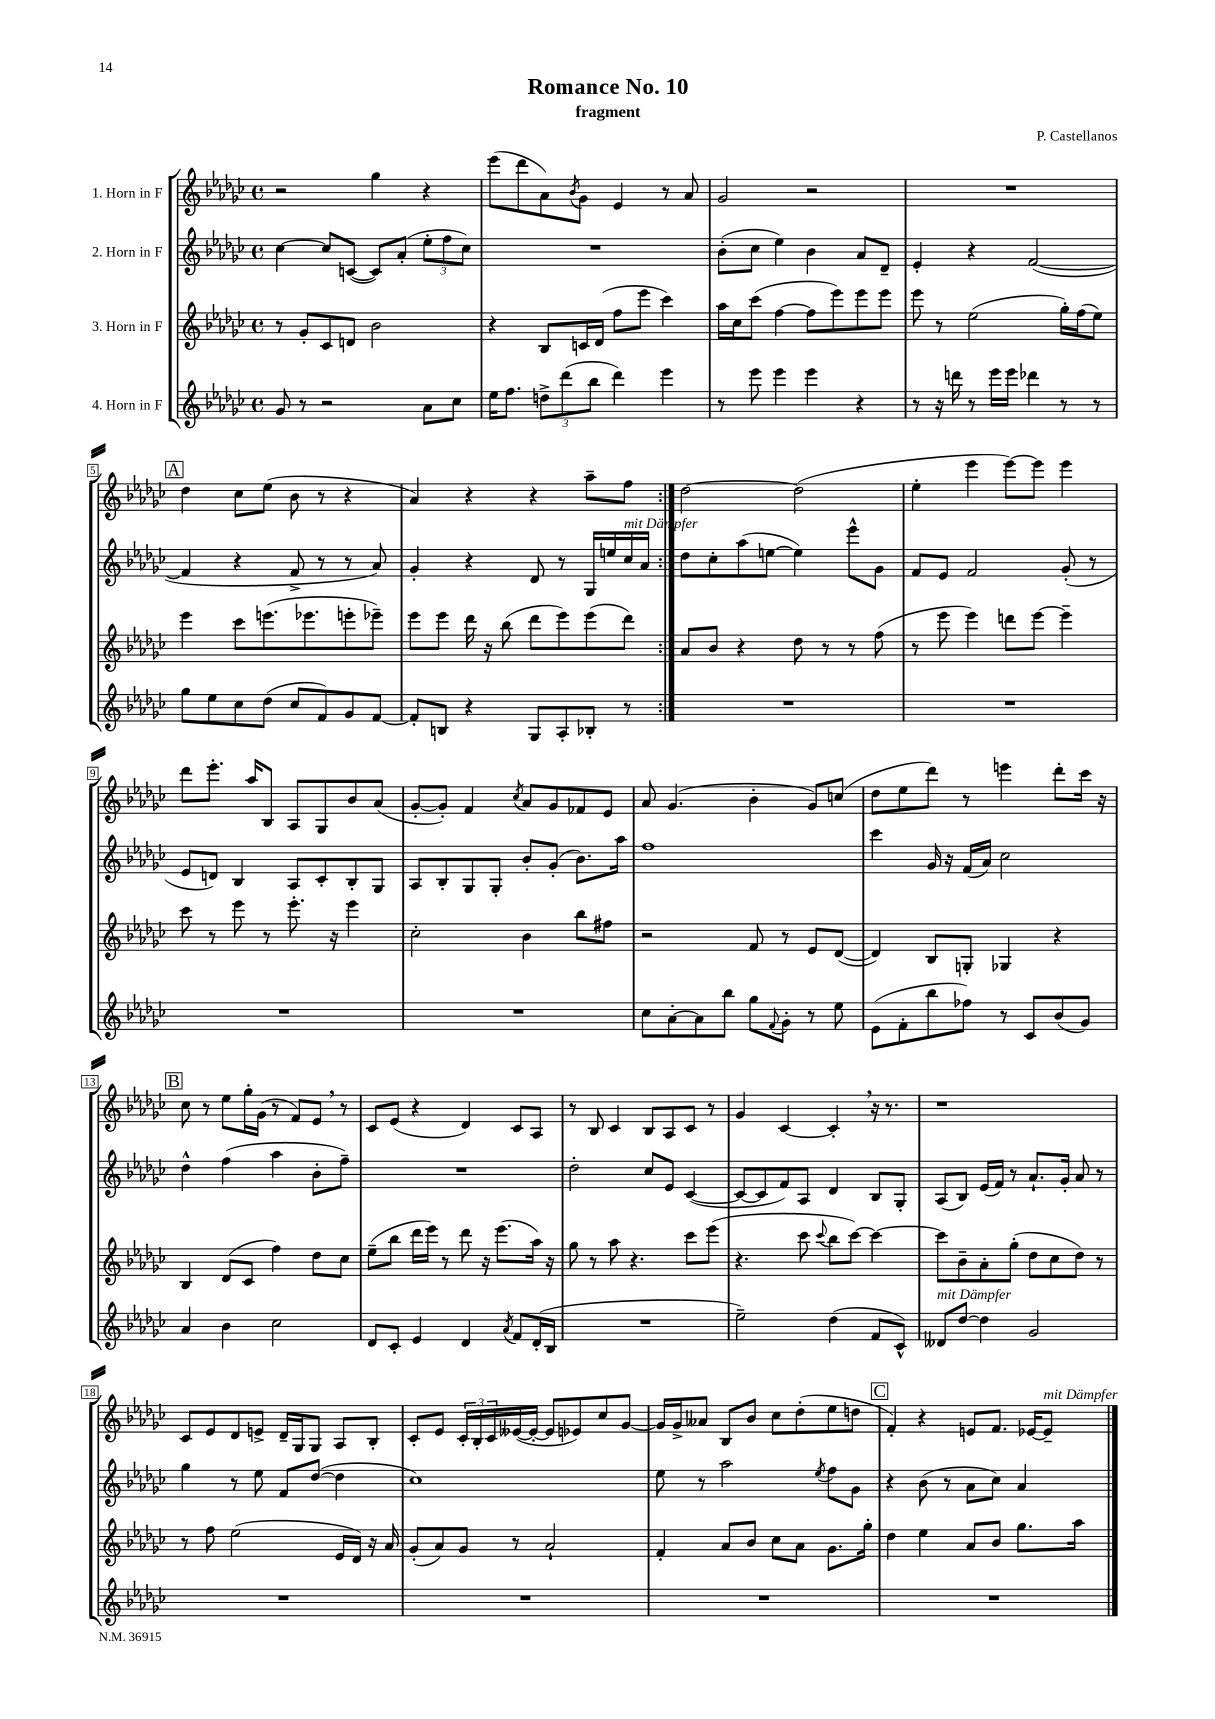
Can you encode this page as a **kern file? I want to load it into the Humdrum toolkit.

**kern	**kern	**kern	**kern
*part4	*part3	*part2	*part1
*staff4	*staff3	*staff2	*staff1
*I"4. Horn in F	*I"3. Horn in F	*I"2. Horn in F	*I"1. Horn in F
*clefG2	*clefG2	*clefG2	*clefG2
*k[b-e-a-d-g-c-]	*k[b-e-a-d-g-c-]	*k[b-e-a-d-g-c-]	*k[b-e-a-d-g-c-]
*M4/4	*M4/4	*M4/4	*M4/4
*met(c)	*met(c)	*met(c)	*met(c)
=1	=1	=1	=1
8g-/	8r	[4cc-\	2r
8r	8g-'/L	.	.
2r	8c-/	8cc-/L]	.
.	8dn/J	([8cn/J	.
.	2b-\	8c/L])	4gg-\
.	.	(8a-'/J	.
8a-\L	.	12ee-'\L	4r
.	.	12ff\	.
8cc-\J	.	.	.
.	.	12cc-\J)	.
=2	=2	=2	=2
16ee-\KL	4r	1r	(8eee-\L
8.ff\J	.	.	.
.	.	.	8ddd-\
12ddn^\L	8B-/L	.	8a-\)
(12ddd-\	.	.	.
.	.	.	8qb-/
.	16cn/L	.	8g-\J
12bb-\J	.	.	.
.	(16d-/JJ	.	.
4ddd-\)	8ff\L	.	4e-/
.	8eee-\J	.	.
4eee-\	4ccc-\)	.	8r
.	.	.	8a-/
=3	=3	=3	=3
8r	16aa-\LL	(8b-'\L	2g-/
.	16cc-\J	.	.
8eee-\	(8ccc-\J	8cc-\J	.
4eee-\	[4ff\	4ee-\)	.
4eee-\	8ff\L]	4b-\	2r
.	8eee-\)	.	.
4r	8eee-\	8a-/L	.
.	8eee-\J	8d-~/J	.
=4	=4	=4	=4
8r	8eee-\	4e-'/	1r
16r	8r	.	.
16dddn\	.	.	.
8r	(2ee-\	4r	.
16eee-\LL	.	.	.
16eee-\JJ	.	.	.
4ddd-X\	.	([2f/	.
8r	16gg-'\LL)	.	.
.	(16ff\J	.	.
8r	8ee-\J)	.	.
!!LO:LB:g=z
!!LO:REH:place=s1:t=A
=5	=5	=5	=5
8gg-\L	4eee-\	4f/]	4dd-\
8ee-\	.	.	.
8cc-\	8ccc-\L	4r	8cc-\L
(8dd-\J	(8.eeen\	.	(8ee-\J
8cc-/L	.	8f^/	8b-\
.	8.eee-X\	.	.
8f/)	.	8r	8r
8g-/	8eeen'\	8r	4r
[8f/J	8eee-X~\J)	8a-/)	.
=6	=6	=6	=6
8f'/L]	8eee-\L	4g-'/	4a-/)
8Bn/J	8eee-\J	.	.
4r	16ddd-\	4r	4r
.	16r	.	.
.	(8bb-\	.	.
8G-/L	8ddd-\L	8d-/	4r
8A-'/	8eee-\)	8r	.
8B-X'/J	(8eee-\	16G-/LL	8aa-~\L
.	.	16een/	.
!	!	!LO:TX:a:i:t=mit Dämpfer	!
8r	8ddd-\J)	16cc-/	8ff\J
.	.	16a-/JJ	.
=7:|!	=7:|!	=7:|!	=7:|!
1r	8a-/L	8dd-\L	[2dd-\
.	8b-/J	8cc-'\	.
.	4r	(8aa-\	.
.	.	[8een\J	.
.	8dd-\	4ee\])	(2dd-\]
.	8r	.	.
.	8r	8eee-^^\L	.
.	(8ff\	8g-\J	.
=8	=8	=8	=8
1r	8r	8f/L	4ee-'\
.	8eee-\	8e-/J	.
.	4eee-\)	2f/	4eee-\
.	8dddn\L	.	[8eee-\L)
.	[8eee-\J	.	8eee-\J]
.	4eee-~\]	(8g-'/	4eee-\
.	.	8r	.
!!LO:LB:g=z
=9	=9	=9	=9
1r	8ccc-\	8e-/L	8ddd-\L
.	8r	8dn/J)	8.eee-'\J
.	8eee-\	4B-/	.
.	.	.	16aa-/KL
.	8r	.	8B-/J
.	8.eee-'\	8A-/L	8A-/L
.	.	8c-'/	8G-/
.	16r	.	.
.	4eee-\	8B-'/	8b-/
.	.	8G-/J	(8a-/J
=10	=10	=10	=10
1r	2cc-'\	8A-/L	[8g-'/L
.	.	8B-'/	8g-'/J])
.	.	8G-/	4f/
.	.	8G-'/J	.
.	.	.	8qcc-/
.	4b-\	8b-'/L	8a-/L
.	.	(8g-'/J	8g-/
.	8bb-\L	8.b-\L)	8f-X/
.	8ff#X\J	.	8e-/J
.	.	16aa-\Jk	.
=11	=11	=11	=11
8cc-\L	2r	1ff	8a-/
[8a-'\	.	.	(4.g-/
8a-\]	.	.	.
8bb-\J	.	.	.
8gg-\L	8f/	.	4b-'\
8qqf/	.	.	.
8g-'\J	8r	.	.
8r	8e-/L	.	8g-/L)
8ee-\	([8d-/J	.	(8ccn/J
=12	=12	=12	=12
(8e-\L	4d-/])	4ccc-\	8dd-\L
8f'\	.	.	8ee-\
8bb-\	8B-/L	16g-/	8ddd-\J)
.	.	16r	.
8ff-X\J)	8Gn'/J	(16f/LL	8r
.	.	16a-/JJ)	.
8r	4G-X/	2cc-\	4eeen\
8c-/L	.	.	.
(8b-/	4r	.	8ddd-'\L
8g-/J)	.	.	16ccc-\Jk
.	.	.	16r
!!LO:LB:g=z
!!LO:REH:place=s1:t=B
=13	=13	=13	=13
4a-/	4B-/	4dd-^^\	8cc-\
.	.	.	8r
4b-\	(8d-/L	(4ff\	8ee-\L
.	8c-/J	.	16gg-'\L
.	.	.	(16g-\JJ
2cc-\	4ff\)	4aa-\	8r
.	.	.	8f/L)
.	8dd-\L	8b-'\L	8e-,/J
.	8cc-\J	8ff~\J)	8r
=14	=14	=14	=14
8d-/L	(8ee-~\L	1r	8c-/L
8c-'/J	8bb-\J	.	(8e-/J
4e-/	16ddd-\LL	.	4r
.	16eee-\JJ)	.	.
.	8r	.	.
4d-/	8ddd-\	.	4d-/)
.	16r	.	.
.	(8.eee-\L	.	.
8qa-/	.	.	.
8f/L	.	.	8c-/L
(16d-'/L	16aa-\Jk)	.	8A-/J
16B-/JJ	16r	.	.
=15	=15	=15	=15
1r	8gg-\	2dd-'\	8r
.	8r	.	8B-/
.	8aa-\	.	4c-/
.	4.r	.	.
.	.	8cc-/L	8B-/L
.	.	8e-/J	8A-/
.	8ccc-\L	([4c-/	8c-/J
.	(8eee-\J	.	8r
=16	=16	=16	=16
2ee-~\)	4.r	8c-/L_	4g-/
.	.	8c-/]	.
.	.	8f/)	[4c-/
.	8ccc-\	8A-/J	.
.	8qqccc-/	.	.
(4dd-\	8bb-\L	4d-/	4c-',/]
.	[8ccc-\J)	.	.
8f/L	4ccc-\_	8B-/L	16r
.	.	.	8.r
8c-^^/J)	.	8G-'/J	.
=17	=17	=17	=17
!LO:TX:a:i:t=mit Dämpfer	!	!	!
8d--X/L	8ccc-\L]	(8A-/L	1r
[8dd-/J	8b-~\	8B-/J)	.
4dd-\]	8a-'\	(16e-/LL	.
.	.	16f/JJ)	.
.	(8gg-'\J	8r	.
2g-/	8dd-\L	8.a-`/L	.
.	8cc-\	.	.
.	.	16g-'/Jk	.
.	8dd-\J)	8a-/	.
.	8r	8r	.
!!LO:LB:g=z
=18	=18	=18	=18
1r	8r	4gg-\	8c-/L
.	8ff\	.	8e-/
.	(2ee-\	8r	8d-/
.	.	8ee-\	8en^/J
.	.	8f/L	16d-~/LL
.	.	.	16G-/J
.	.	([8dd-/J	8G-/J
.	16e-/LL	4dd-\]	8A-/L
.	16d-/JJ)	.	.
.	16r	.	8B-'/J
.	16a-/	.	.
=19	=19	=19	=19
1r	(8g-'/L	1cc-)	8c-'/L
.	8a-/)	.	8e-/J
.	8g-/J	.	24c-'/LL
.	.	.	24B-'/
.	.	.	24c-/
.	8r	.	([16e--X/
.	.	.	16e--'/JJ_
.	2a-`/	.	8e--/L]
.	.	.	8e-X/)
.	.	.	8cc-/
.	.	.	[8g-/J
=20	=20	=20	=20
1r	4f'/	8ee-\	16g-/LL]
.	.	.	16g-^/J
.	.	8r	8a--X/J
.	8a-/L	2aa-\	8B-/L
.	8b-/J	.	8b-/J
.	8cc-\L	.	8cc-\L
.	8a-\J	.	(8dd-'\
.	.	8qee-/	.
.	8.g-\L	8ff\L	8ee-\
.	.	8g-\J	8ddn\J
.	16gg-'\Jk	.	.
!!LO:REH:place=s1:t=C
=21	=21	=21	=21
1r	4dd-\	4r	4f'/)
.	4ee-\	(8b-\	4r
.	.	8r	.
.	8a-/L	8a-\L	8en/L
.	8b-/J	8cc-\J)	8.f/J
.	8.gg-\L	4a-/	.
.	.	.	[16e-X/KL
!	!	!	!LO:TX:a:i:t=mit Dämpfer
.	.	.	8e-~/J]
.	16aa-\Jk	.	.
==	==	==	==
*-	*-	*-	*-
